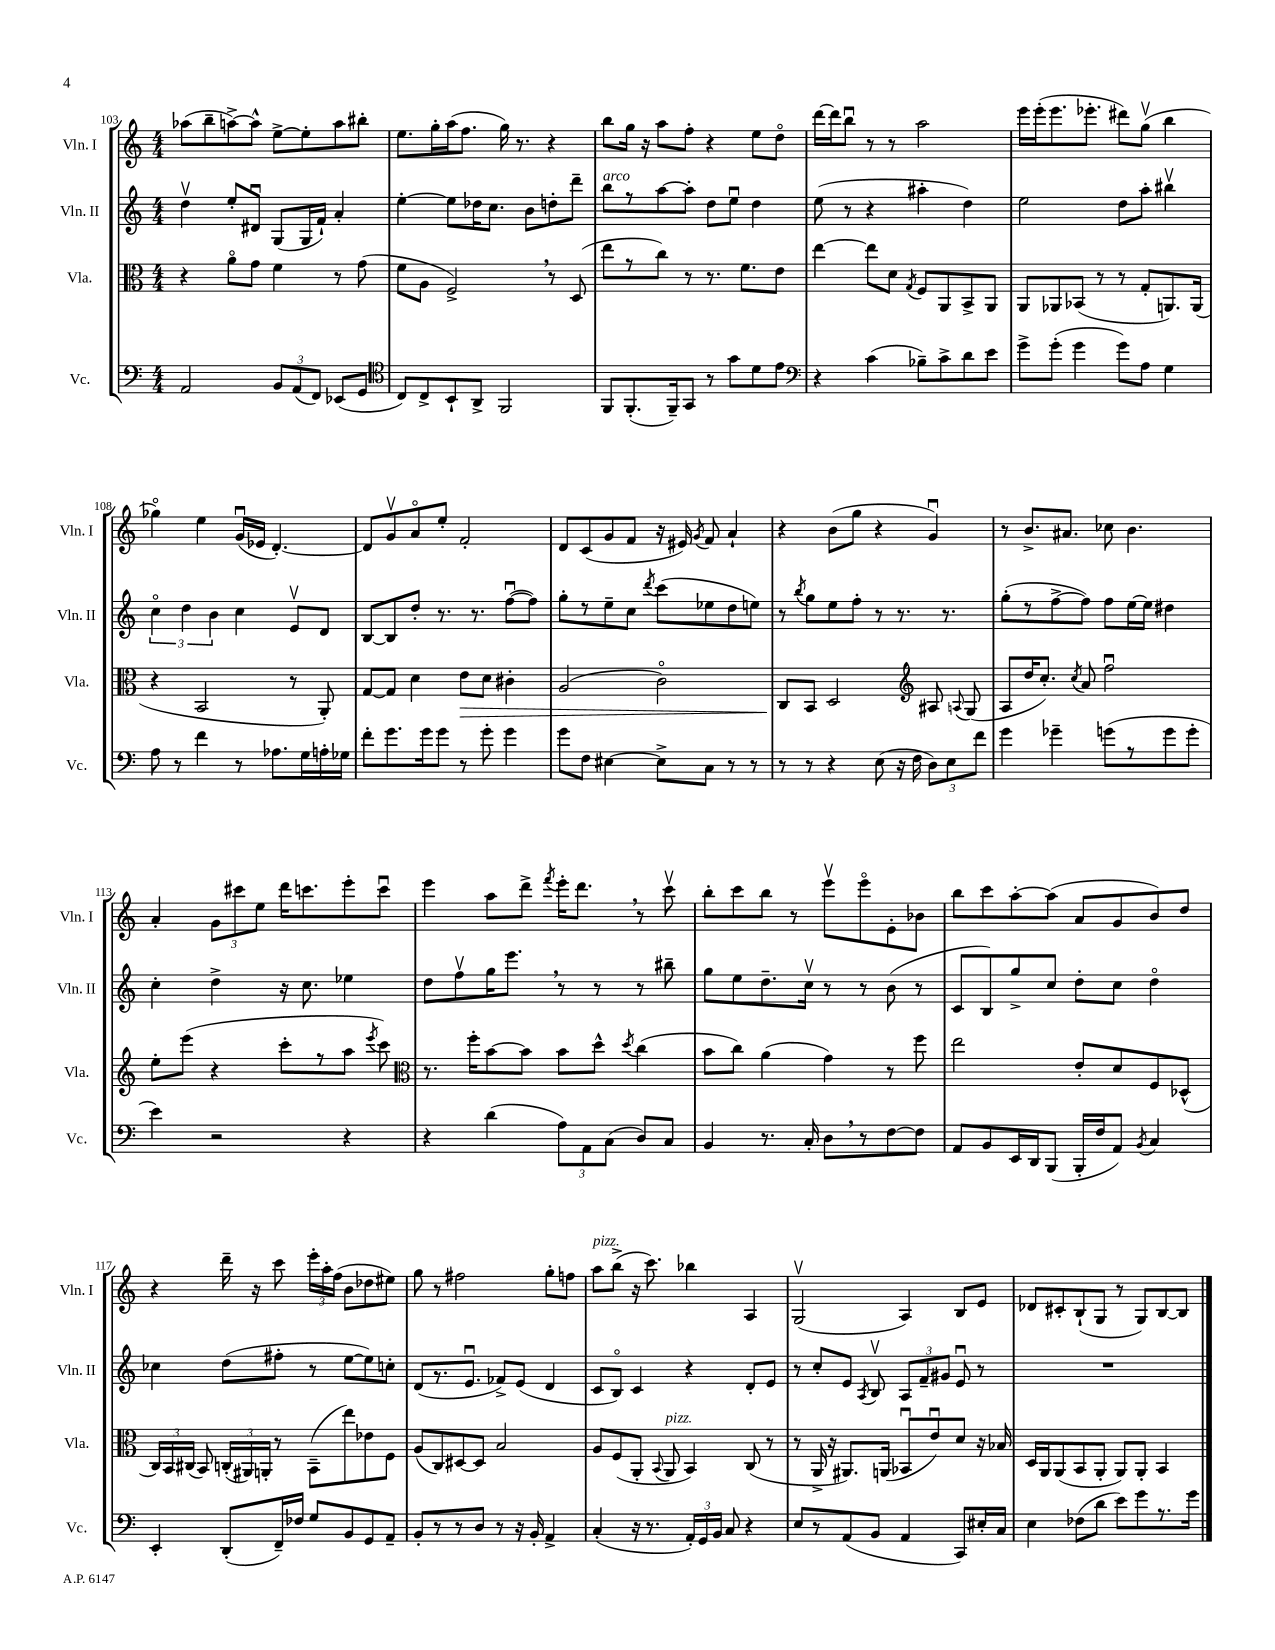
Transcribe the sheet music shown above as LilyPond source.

<<
\new StaffGroup <<
\new Staff = "s0" \with { instrumentName = "Vln. I" shortInstrumentName = "Vln. I" } {
    \clef treble \key c \major \numericTimeSignature \time 4/4
    \autoBeamOff aes''8[( b''8-- a''8~->) a''8]-^ e''8[~-> e''8-. a''8 bis''8]-. |
    e''8.[ g''16-. a''16( f''8.] g''16) r8. r4 |
    b''8[ g''16] r16 a''8[ f''8]-. r4 e''8[ d''8]\flageolet |
    d'''16[~ d'''16 b''8]\downbow r8 r8 a''2 |
    e'''16[ e'''16-.( e'''8. ees'''8.]-. dis'''8[) g''8]\upbow( b''4 |
    ges''4\flageolet) e''4 g'16[\downbow( ees'16] d'4.~-.) |
    d'8[ g'8\upbow a'8\flageolet e''8]-. f'2-. |
    d'8[ c'8( g'8 f'8] r16 eis'16) \acciaccatura { g'8 } f'8 a'4-! |
    r4 b'8[( g''8] r4 g'4\downbow) |
    r8 b'8.[-> ais'8.] ces''8 b'4. |
    a'4-. \tuplet 3/2 { g'8[ cis'''8 e''8] } d'''16[ c'''8. e'''8-. c'''8]\downbow |
    e'''4 a''8[ d'''8]-> \acciaccatura { f'''8 } e'''16[-. d'''8.] \breathe r8 c'''8\upbow |
    b''8[-. c'''8 b''8] r8 e'''8[\upbow e'''8\flageolet e'8-. bes'8] |
    b''8[ c'''8 a''8~-. a''8]( a'8[ g'8 b'8) d''8] |
    r4 d'''16-- r16 c'''8 \tuplet 3/2 { e'''16[-. a''16-. f''16]( } b'8[ des''8 eis''8]) |
    g''8 r8 fis''2 g''8[-. f''8] |
    a''8[^\markup { \italic "pizz." } b''8]->( r16 c'''8.) bes''4 a4 |
    g2\upbow( a4) b8[ e'8] |
    des'8[ cis'8-. b8-!( g8] r8 g8[) b8~ b8] \bar "|." |
}
\new Staff = "s1" \with { instrumentName = "Vln. II" shortInstrumentName = "Vln. II" } {
    \clef treble \key c \major \numericTimeSignature \time 4/4
    \autoBeamOff d''4\upbow e''8[-. dis'8]\downbow g8[( g16 f'16]-!) a'4-. |
    e''4~-. e''8[ des''16 c''8.] b'8[ d''8-. d'''8]-- |
    b''8[^\markup { \italic "arco" } r8 a''8~ a''8]-. d''8[ e''8]\downbow d''4 |
    e''8( r8 r4 ais''4-. d''4) |
    e''2 d''8[ a''8]-. bis''4\upbow |
    \tuplet 3/2 { c''4\flageolet d''4 b'4 } c''4 e'8[\upbow d'8] |
    b8[~ b8 d''8]-. r8. r8. f''8[~\downbow( f''8]) |
    g''8[-. r8 e''8-- c''8] \acciaccatura { d'''8 } c'''8[( ees''8 d''8 e''8]) |
    r8 \acciaccatura { b''8 } g''8[ e''8 f''8]-. r8 r8. r8. |
    g''8[-.( r8 f''8~-> f''8]) f''8[ e''16~ e''16] dis''4 |
    c''4-. d''4-> r16 c''8. ees''4 |
    d''8[ f''8\upbow g''16 e'''8.] \breathe r8 r8 r8 bis''8-- |
    g''8[ e''8 d''8.-- c''16]\upbow r8 r8 b'8( r8 |
    c'8[ b8) g''8-> c''8] d''8[-. c''8] d''4\flageolet |
    ces''4 d''8[( fis''8]-. r8 e''8[~ e''8) c''8]-. |
    d'8[( r8. e'8.]\downbow fes'8[->) e'8]( d'4 |
    c'8[ b8]\flageolet) c'4 r4 d'8[-. e'8] |
    r8 c''8[-. e'8] \acciaccatura { a8 } b8\upbow \tuplet 3/2 { a8[ f'8-- gis'8] } e'8\downbow r8 |
    R1 \bar "|." |
}
\new Staff = "s2" \with { instrumentName = "Vla." shortInstrumentName = "Vla." } {
    \clef alto \key c \major \numericTimeSignature \time 4/4
    \autoBeamOff r4 a'8[\flageolet g'8] f'4 r8 g'8( |
    f'8[ a8] f2->) \breathe r8 d8( |
    e''8[ r8 c''8]) r8 r8. f'8.[ e'8] |
    e''4~ e''8[ d'8] \acciaccatura { g8 } f8[ a,8 b,8-> a,8] |
    a,8[ aes,8 bes,8]( r8 r8 g8[-. a,8.) a,16]( |
    r4 b,2 r8 a,8-.) |
    g8[~ g8] d'4 e'8[\> d'8] cis'4-. |
    a2( c'2\flageolet) |
    c8[\! b,8] d2 \clef treble ais8 \appoggiatura { a8 } g8( |
    a8[ d''16 c''8.]-.) \acciaccatura { c''8 } a'8 f''2\downbow |
    e''8[-. e'''8]( r4 c'''8[-. r8 a''8] \acciaccatura { e'''8 } c'''8) |
    \clef alto r8. f''16[-. b'8~ b'8] b'8[ d''8]-^ \acciaccatura { d''8 } c''4( |
    b'8[ c''8]) a'4( g'4) r8 f''8 |
    e''2 e'8[-. d'8 f8 des8]-^( |
    \tuplet 3/2 { c16[) b,16 cis16]( } b,8) \tuplet 3/2 { c16[-.( ais,16) a,16]-. } r8 b,8[--( e''8) ees'8 f8] |
    a8[( c8) dis8~ dis8] b2 |
    a8[ f8( a,8]-. \appoggiatura { b,8 } a,8^\markup { \italic "pizz." } b,4) c8( r8 |
    r8 a,16-> r16 ais,8.[) a,16]( bes,8[\downbow e'8\downbow) d'8] r16 bes16 |
    d16[ a,16 a,8( b,8 a,8]-. a,8[) a,8]-. b,4 \bar "|." |
}
\new Staff = "s3" \with { instrumentName = "Vc." shortInstrumentName = "Vc." } {
    \clef bass \key c \major \numericTimeSignature \time 4/4
    \autoBeamOff a,2 \tuplet 3/2 { b,8[ a,8( f,8]) } ees,8[( g,8] |
    \clef tenor c8[) c8-> b,8-! a,8]-> f,2 |
    f,8[ f,8.-.( f,16--) g,8] r8 g'8[ d'8 e'8] |
    \clef bass r4 c'4( bes8[--) c'8-> d'8 e'8] |
    g'8[-> g'8]-.( g'4 g'8[) a8] g4 |
    a8 r8 f'4 r8 aes8.[ g16 a16-. ges16] |
    f'8[-. g'8. g'16 g'8] r8 g'8-. g'4 |
    g'8[ f8] eis4~ eis8[-> c8] r8 r8 |
    r8 r8 r4 e8( r16 f16 \tuplet 3/2 { d8[) e8 f'8] } |
    g'4 ges'4-- g'8[( r8 g'8 g'8]-. |
    e'4) r2 r4 |
    r4 d'4( \tuplet 3/2 { a8[) a,8 c8]( } d8[) c8] |
    b,4 r8. c16-. d8[ \breathe r8 f8~ f8] |
    a,8[ b,8 e,16 d,16 b,,8]( b,,16[-. f16 a,8]) \acciaccatura { b,8 } c4 |
    e,4-. d,8[-.( f,16--) fes16] g8[ b,8 g,8 a,8]-- |
    b,8[-. r8 r8 d8] r8 r16 b,16-. a,4-> |
    c4-.( r16 r8. \tuplet 3/2 { a,16[-.) g,16 b,16] } c8 r4 |
    e8[ r8 a,8( b,8] a,4 c,8[) eis16-. c16] |
    e4 fes8[( d'8] e'8[) g'8 r8. g'16] \bar "|." |
}
>>
>>
\layout { \context { \Score currentBarNumber = #103 } }
